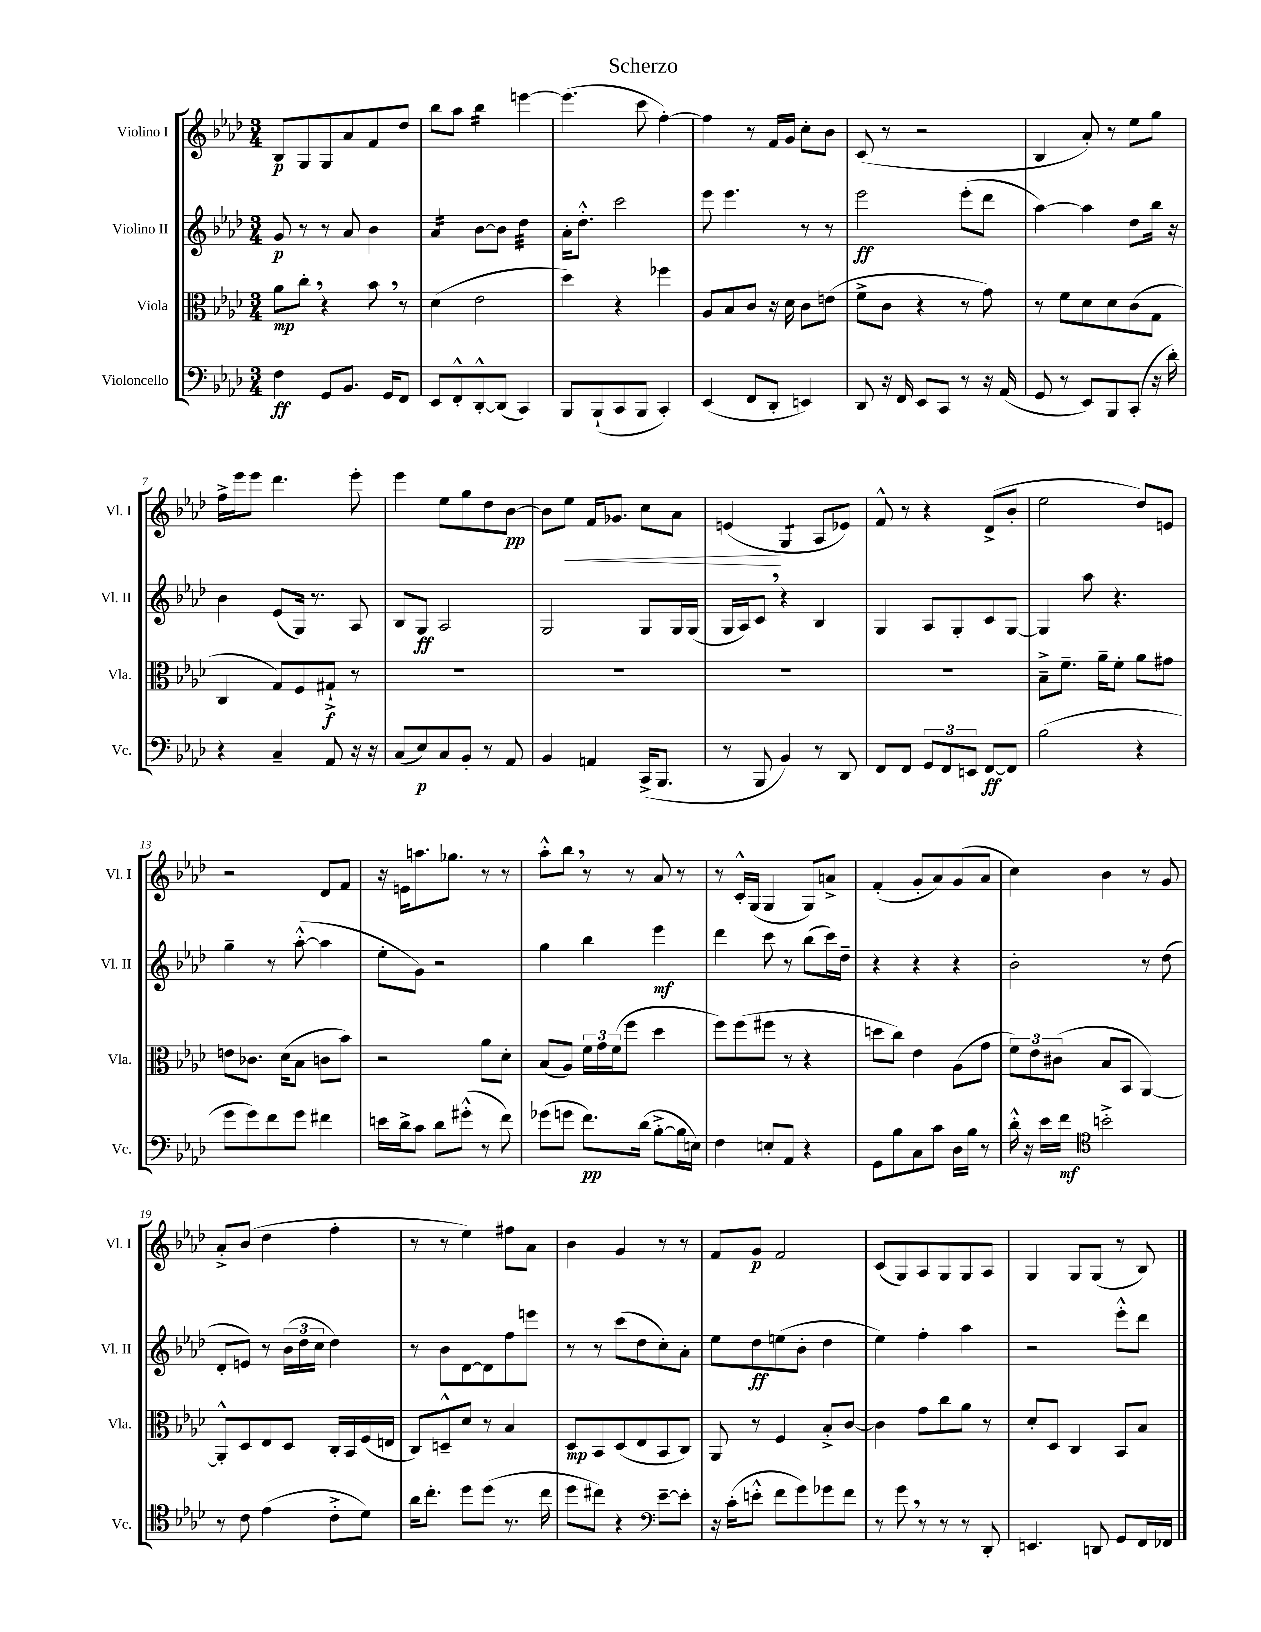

**kern	**kern	**kern	**kern
*staff4	*staff3	*staff2	*staff1
*clefF4	*clefC3	*clefG2	*clefG2
*k[b-e-a-d-]	*k[b-e-a-d-]	*k[b-e-a-d-]	*k[b-e-a-d-]
*M3/4	*M3/4	*M3/4	*M3/4
4F	8a-	8g	8B-
.	8cc'	8r	8G
8GG	4r	8r	8G
8.BB-	.	8a-	8a-
.	8b-	4b-	8f
16GG	.	.	.
8FF	8r	.	8dd-
=	=	=	=
8EE-	(4d-	4a-	8bb-
8FF'^^	.	.	8aa-
[8DD-'^^	2e-	[8b-	4bb-
(8DD-]	.	8b-]	.
4CC)	.	4dd-	[4eee
=	=	=	=
8BBB-	4dd-)	16a-'	(4.eee]
.	.	8.dd-'^^	.
(8BBB-`	.	.	.
8CC	4r	2ccc	.
8BBB-	.	.	8ccc
4CC')	4ff-	.	[4ff')
=	=	=	=
(4EE-	8A-	8eee-	4ff]
.	8B-	4.eee-	.
8FF	8c	.	8r
8DD-'	16r	.	16f
.	16d-	.	16g
4EE)	8c	8r	8cc'
.	(8e	8r	8b-
=	=	=	=
8DD-	8f^	2eee-	(8c
16r	8c	.	8r
16FF	.	.	.
8EE-	4r	.	2r
8CC	.	.	.
8r	8r	(8eee-'	.
16r	8g)	8ddd-	.
(16AA-	.	.	.
=	=	=	=
8GG	8r	[4aa-)	4B-
8r	8f	.	.
8EE-)	8d-	4aa-]	8a-')
8BBB-	8d-	.	8r
(8CC'	(8c	8dd-	8ee-
16r	8G	16bb-	8gg
16d-')	.	16r	.
=	=	=	=
4r	4C	4b-	16ff^
.	.	.	16eee-
.	.	.	8eee-
4C~	8G)	(8e-	4.ddd-
.	8F	16G)	.
.	.	8.r	.
8AA-	8G#`^	.	.
16r	8r	8A-	8eee-'
16r	.	.	.
=	=	=	=
(8C	2.r	8B-	4eee-
8E-)	.	8G	.
8C	.	2A-	8ee-
8BB-'	.	.	8gg
8r	.	.	8dd-
8AA-	.	.	[8b-
=	=	=	=
4BB-	2.r	2G	8b-]
.	.	.	8ee-
4AA	.	.	16f
.	.	.	8.g-
(16CC^	.	8G	8cc
8.BBB-	.	.	.
.	.	16G	8a-
.	.	(16G	.
=	=	=	=
8r	2.r	16G	(4e
.	.	16A-)	.
8BBB-	.	8c	.
4BB-)	.	4r	4G
8r	.	4B-	8A-
8DD-	.	.	8e-)
=	=	=	=
8FF	2.r	4G	8f^^
8FF	.	.	8r
12GG	.	8A-	4r
12FF	.	.	.
.	.	8G'	.
12EE	.	.	.
[8FF	.	8c	(8d-^
8FF]	.	[8G	8b-'
=	=	=	=
(2B-	8B-~^	4G]	2ee-
.	8.f~	.	.
.	.	8aa-	.
.	16a-~	.	.
.	8f'	4.r	.
4r	8a-	.	8dd-)
.	8g#	.	8e
=	=	=	=
8g	8e	4gg~	2r
8g)	8.c-	.	.
8f	.	8r	.
.	(16d-	.	.
8g	8B-	([8aa-'^^	.
4f#	8c	4aa-]	8d-
.	8b-)	.	8f
=	=	=	=
16e	2r	8ee-'	16r
16d-^	.	.	16e
8c	.	8g)	8.aa
8d-	.	2r	.
.	.	.	8.gg-
(8g#'^^	.	.	.
8r	8a-	.	8r
8f)	8d-'	.	8r
=	=	=	=
(8g-	(8B-	4gg	8aa-'^^
8g	8A-)	.	8bb-
8.f)	24f	4bb-	8r
.	24g	.	.
.	(24f	.	.
.	8ff	.	8r
(16d-	.	.	.
[8B-'^	4dd-	4eee-	8a-
16B-]	.	.	8r
16E)	.	.	.
=	=	=	=
4F	8ff)	4ddd-	8r
.	(8ff	.	16c'^^
.	.	.	(16G
8E'	8ff#	8ccc	4G
8AA-	8r	8r	.
4r	4r	(8bb-	8G)
.	.	16ccc)	8a^
.	.	16dd-~	.
=	=	=	=
8GG	8dd	4r	(4f'
8B-	8cc)	.	.
8C	4e-	4r	8g'
8c	.	.	8a-)
16D-	(8A-	4r	(8g
16B-	.	.	.
8r	8g	.	8a-
=	=	=	=
16d-'^^	12f)	2b-'	4cc)
16r	.	.	.
.	12e-	.	.
16e-	.	.	.
.	(12c#	.	.
16f	.	.	.
*clefC4	*	*	*
2b'^	8B-	.	4b-
.	8BB-	.	.
.	[4AA-)	8r	8r
.	.	(8dd-	8g
=	=	=	=
8r	8AA-'^^]	8d-'	8a-'^
8c	8D-	8e)	(8b-
(4e-	8E-	8r	4dd-
.	8D-	(24b-	.
.	.	24dd-	.
.	.	24cc	.
8c'^	16C'	4dd-)	4ff'
.	16BB-	.	.
8d-)	(16F	.	.
.	16E	.	.
=	=	=	=
16a-	8C)	8r	8r
8.cc'	.	.	.
.	8D~^^	8b-	8r
8dd-	8d-	[8d-	4ee-)
(8dd-	8r	8d-]	.
8.r	4B-	8ff	8ff#
.	.	8eee	8a-
16cc	.	.	.
=	=	=	=
8dd-	8D-	8r	4b-
8cc#)	8BB-	8r	.
4r	(8D-	(8ccc	4g
.	8E-	8dd-	.
*clefF4	*	*	*
[8e-~	8BB-	8cc')	8r
8e-']	8C)	8a-'	8r
=	=	=	=
16r	8AA-	8ee-	8f
(16c'	.	.	.
8e'^^	8r	8dd-	8g
8f	4F	(8ee	2f
8g)	.	8b-'	.
8g-	8B-'^	4dd-	.
8f	[8c	.	.
=	=	=	=
8r	4c]	4ee-)	(8c
8g	.	.	8G)
8r	8g	4ff'	8A-
8r	8cc	.	8G
8r	8a-	4aa-	8G
8DD-'	8r	.	8A-
=	=	=	=
4.EE	8d-'	2r	4G
.	8D-	.	.
.	4C	.	8G
8DD	.	.	(8G
8GG	8BB-	8eee-'^^	8r
16FF	8B-	8ddd-	8B-)
16FF-	.	.	.
==	==	==	==
*-	*-	*-	*-
